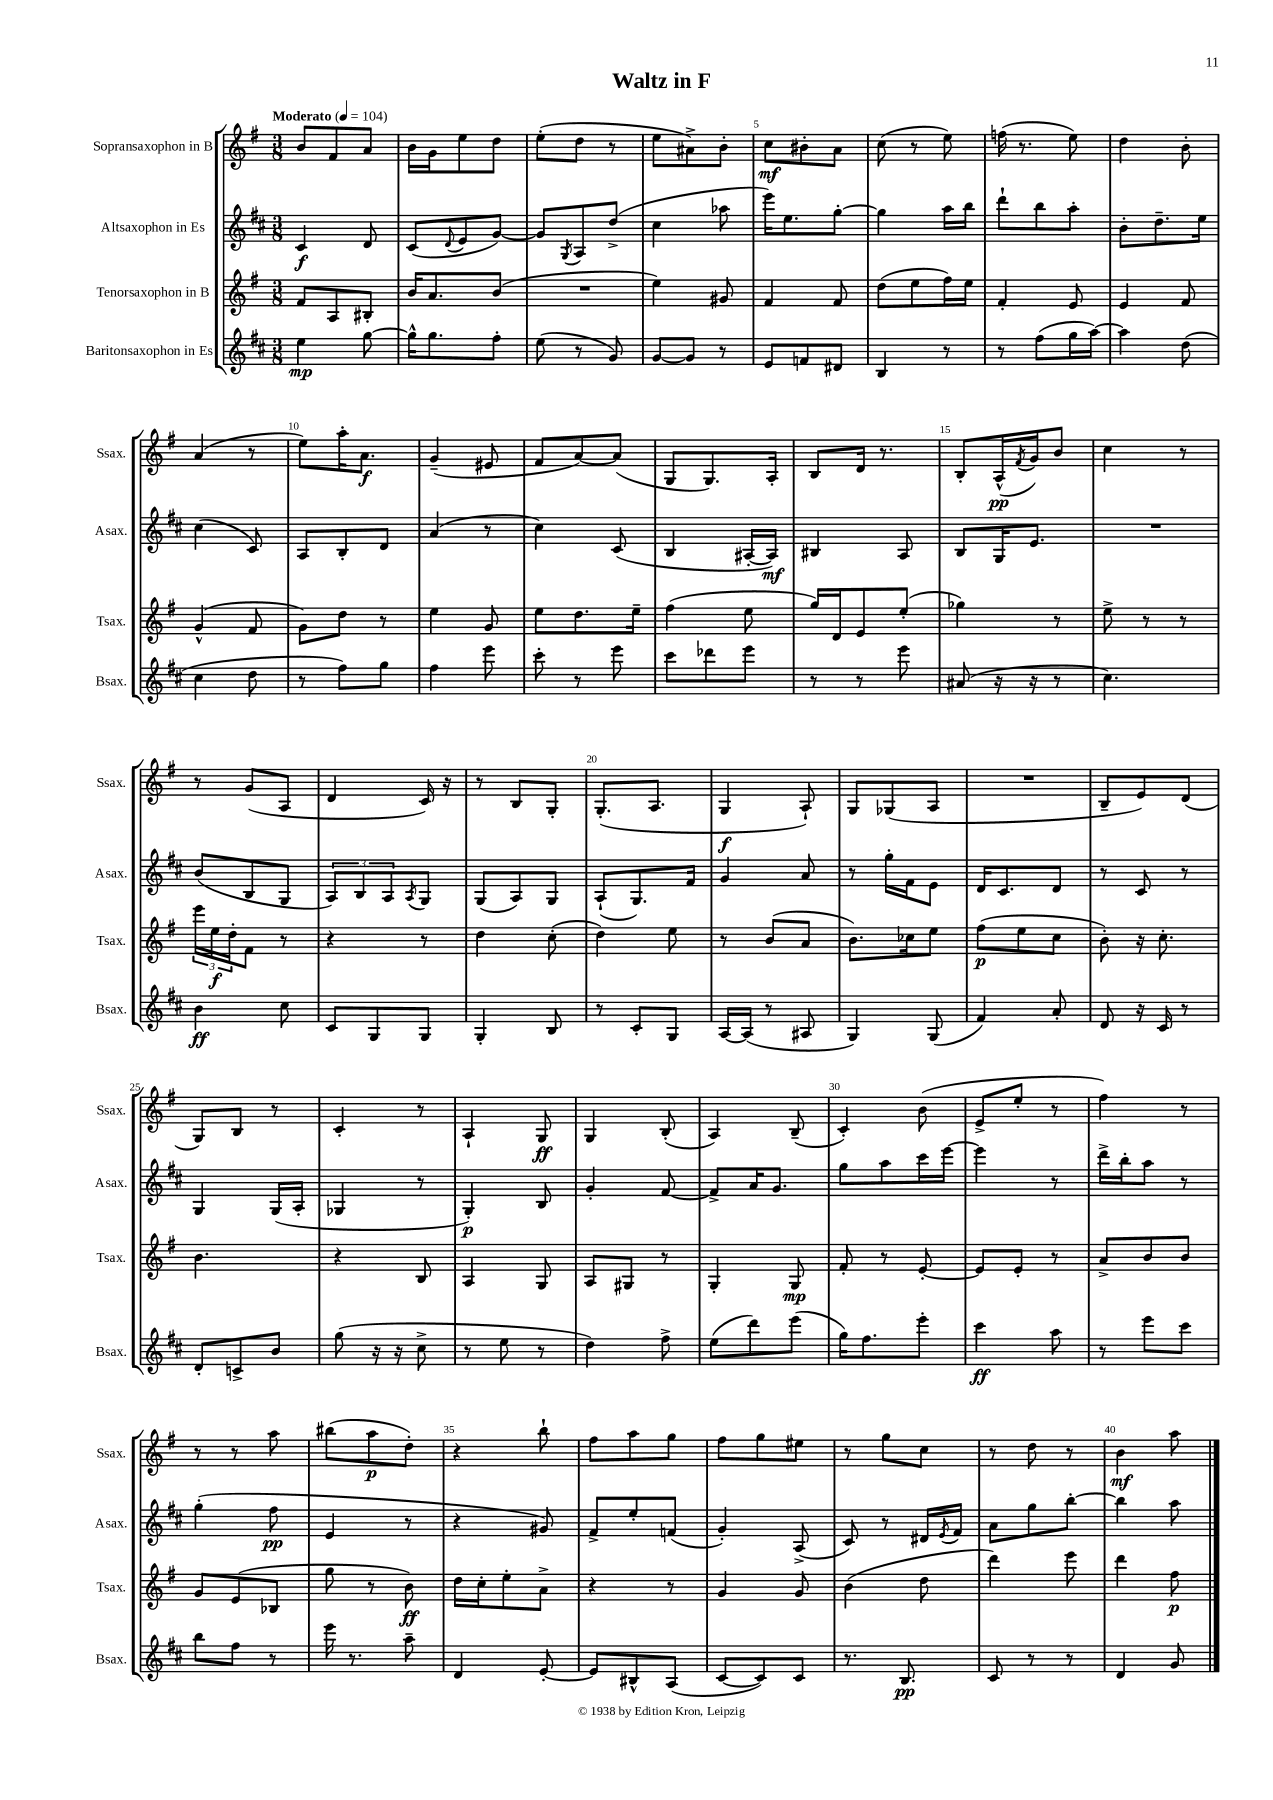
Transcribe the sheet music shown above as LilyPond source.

\header { title = "Waltz in F" }
<<
\new StaffGroup <<
\new Staff = "s0" \with { instrumentName = "Sopransaxophon in B" shortInstrumentName = "Ssax." } {
    \clef treble \key g \major \numericTimeSignature \time 3/8 \tempo "Moderato" 4 = 104
    b'8 fis'8 a'8 |
    b'16 g'16 e''8 d''8 |
    e''8-.( d''8 r8 |
    e''8 ais'8->) b'8-. |
    c''8\mf bis'8-. a'8 |
    c''8( r8 e''8) |
    f''16( r8. e''8) |
    d''4 b'8-. |
    a'4( r8 |
    e''8) a''16-. a'8.\f |
    g'4--( eis'8 |
    fis'8 a'8~) a'8( |
    g8 g8.) a16-. |
    b8 d'16 r8. |
    b8-. a16-^\pp( \acciaccatura { fis'8 } g'16) b'8 |
    c''4 r8 |
    r8 g'8( a8 |
    d'4 c'16) r16 |
    r8 b8 g8-. |
    g8.-.( a8. |
    g4\f a8-!) |
    g8 ges8( a8 |
    R4. |
    b8-- e'8) d'8( |
    g8) b8 r8 |
    c'4-. r8 |
    a4-! g8\ff |
    g4 b8-.( |
    a4) b8--( |
    c'4-.) b'8( |
    e'8-> e''8-. r8 |
    fis''4) r8 |
    r8 r8 a''8 |
    bis''8( a''8\p d''8-.) |
    r4 b''8-! |
    fis''8 a''8 g''8 |
    fis''8 g''8 eis''8 |
    r8 g''8 c''8 |
    r8 d''8 r8 |
    b'4\mf a''8 \bar "|." |
}
\new Staff = "s1" \with { instrumentName = "Altsaxophon in Es" shortInstrumentName = "Asax." } {
    \clef treble \key d \major \numericTimeSignature \time 3/8
    cis'4\f d'8 |
    cis'8( \appoggiatura { d'8 } e'8 g'8~) |
    g'8 \acciaccatura { g8 } a8 d''8->( |
    cis''4 aes''8 |
    e'''16) e''8. g''8~-. |
    g''4 a''16 b''16 |
    d'''8-! b''8 a''8-. |
    b'8-. d''8.-- e''16 |
    cis''4( cis'8) |
    a8 b8-. d'8 |
    a'4( r8 |
    cis''4) cis'8( |
    b4 ais16~-. ais16\mf) |
    bis4 a8 |
    b8 g16 e'8. |
    R4. |
    b'8( b8 g8 |
    \tuplet 3/2 { a8) b8 a8 } \acciaccatura { a8 } g8 |
    g8( a8) g8 |
    a8-!( g8.) fis'16 |
    g'4 a'8 |
    r8 g''16-. fis'16 e'8 |
    d'16 cis'8. d'8 |
    r8 cis'8 r8 |
    g4 g16( a16-. |
    ges4 r8 |
    g4-.\p) b8 |
    g'4-. fis'8~ |
    fis'8-> a'16 g'8. |
    g''8 a''8 cis'''16 e'''16~ |
    e'''4 r8 |
    d'''16-> b''16-. a''8 r8 |
    g''4-.( fis''8\pp |
    e'4 r8 |
    r4 gis'8) |
    fis'8-> e''8-. f'8( |
    g'4-.) a8->( |
    cis'8) r8 dis'16 \acciaccatura { e'8 } fis'16 |
    a'8 g''8 b''8~-. |
    b''4 a''8 \bar "|." |
}
\new Staff = "s2" \with { instrumentName = "Tenorsaxophon in B" shortInstrumentName = "Tsax." } {
    \clef treble \key g \major \numericTimeSignature \time 3/8
    fis'8 a8 bis8-. |
    b'16 a'8. b'8( |
    R4. |
    e''4) gis'8 |
    fis'4 fis'8 |
    d''8( e''8 fis''16) e''16 |
    fis'4-. e'8 |
    e'4 fis'8 |
    g'4-^( fis'8 |
    g'8) d''8 r8 |
    e''4 g'8 |
    e''8 d''8. e''16-- |
    fis''4( e''8 |
    g''16) d'16 e'8 e''8-.( |
    ges''4) r8 |
    e''8-> r8 r8 |
    \tuplet 3/2 { e'''16 e''16\f d''16-. } fis'8 r8 |
    r4 r8 |
    d''4 c''8-.( |
    d''4) e''8 |
    r8 b'8( a'8 |
    b'8.) ces''16 e''8 |
    fis''8\p( e''8 c''8 |
    b'8-.) r16 c''8.-. |
    b'4. |
    r4 b8 |
    a4 g8 |
    a8 gis8 r8 |
    g4-. g8\mp |
    fis'8-. r8 e'8~-. |
    e'8 e'8-. r8 |
    a'8-> b'8 b'8 |
    g'8 e'8( bes8 |
    g''8 r8 b'8\ff) |
    d''16 c''16-. e''8-. a'8-> |
    r4 r8 |
    g'4 g'8 |
    b'4( d''8 |
    d'''4) e'''8 |
    d'''4 fis''8\p \bar "|." |
}
\new Staff = "s3" \with { instrumentName = "Baritonsaxophon in Es" shortInstrumentName = "Bsax." } {
    \clef treble \key d \major \numericTimeSignature \time 3/8
    e''4\mp g''8~ |
    g''16-^ g''8. fis''8-. |
    e''8( r8 g'8) |
    g'8~ g'8 r8 |
    e'8 f'8 dis'8 |
    b4 r8 |
    r8 fis''8( g''16 a''16~) |
    a''4 d''8( |
    cis''4 d''8 |
    r8 fis''8) g''8 |
    fis''4 e'''8 |
    cis'''8-. r8 e'''8 |
    cis'''8 des'''8 e'''8 |
    r8 r8 e'''8 |
    ais'8( r16 r16 r8 |
    cis''4.) |
    b'4\ff cis''8 |
    cis'8 g8 g8 |
    g4-. b8 |
    r8 cis'8-. g8 |
    a16~ a16( r8 ais8 |
    g4) g8( |
    fis'4) a'8-. |
    d'8 r16 cis'16 r8 |
    d'8-. c'8-> b'8 |
    g''8( r16 r16 cis''8-> |
    r8 e''8 r8 |
    d''4) fis''8-> |
    e''8( d'''8) e'''8( |
    g''16) fis''8. e'''8-. |
    cis'''4\ff a''8 |
    r8 e'''8 cis'''8 |
    b''8 fis''8 r8 |
    e'''16 r8. a''8-- |
    d'4 e'8~-. |
    e'8 bis8-^ a8( |
    cis'8~ cis'8) cis'8 |
    r8. b8.\pp |
    cis'8 r8 r8 |
    d'4 g'8 \bar "|." |
}
>>
>>
\layout { \context { \Score \override BarNumber.break-visibility = ##(#f #t #t) barNumberVisibility = #(every-nth-bar-number-visible 5) } }
